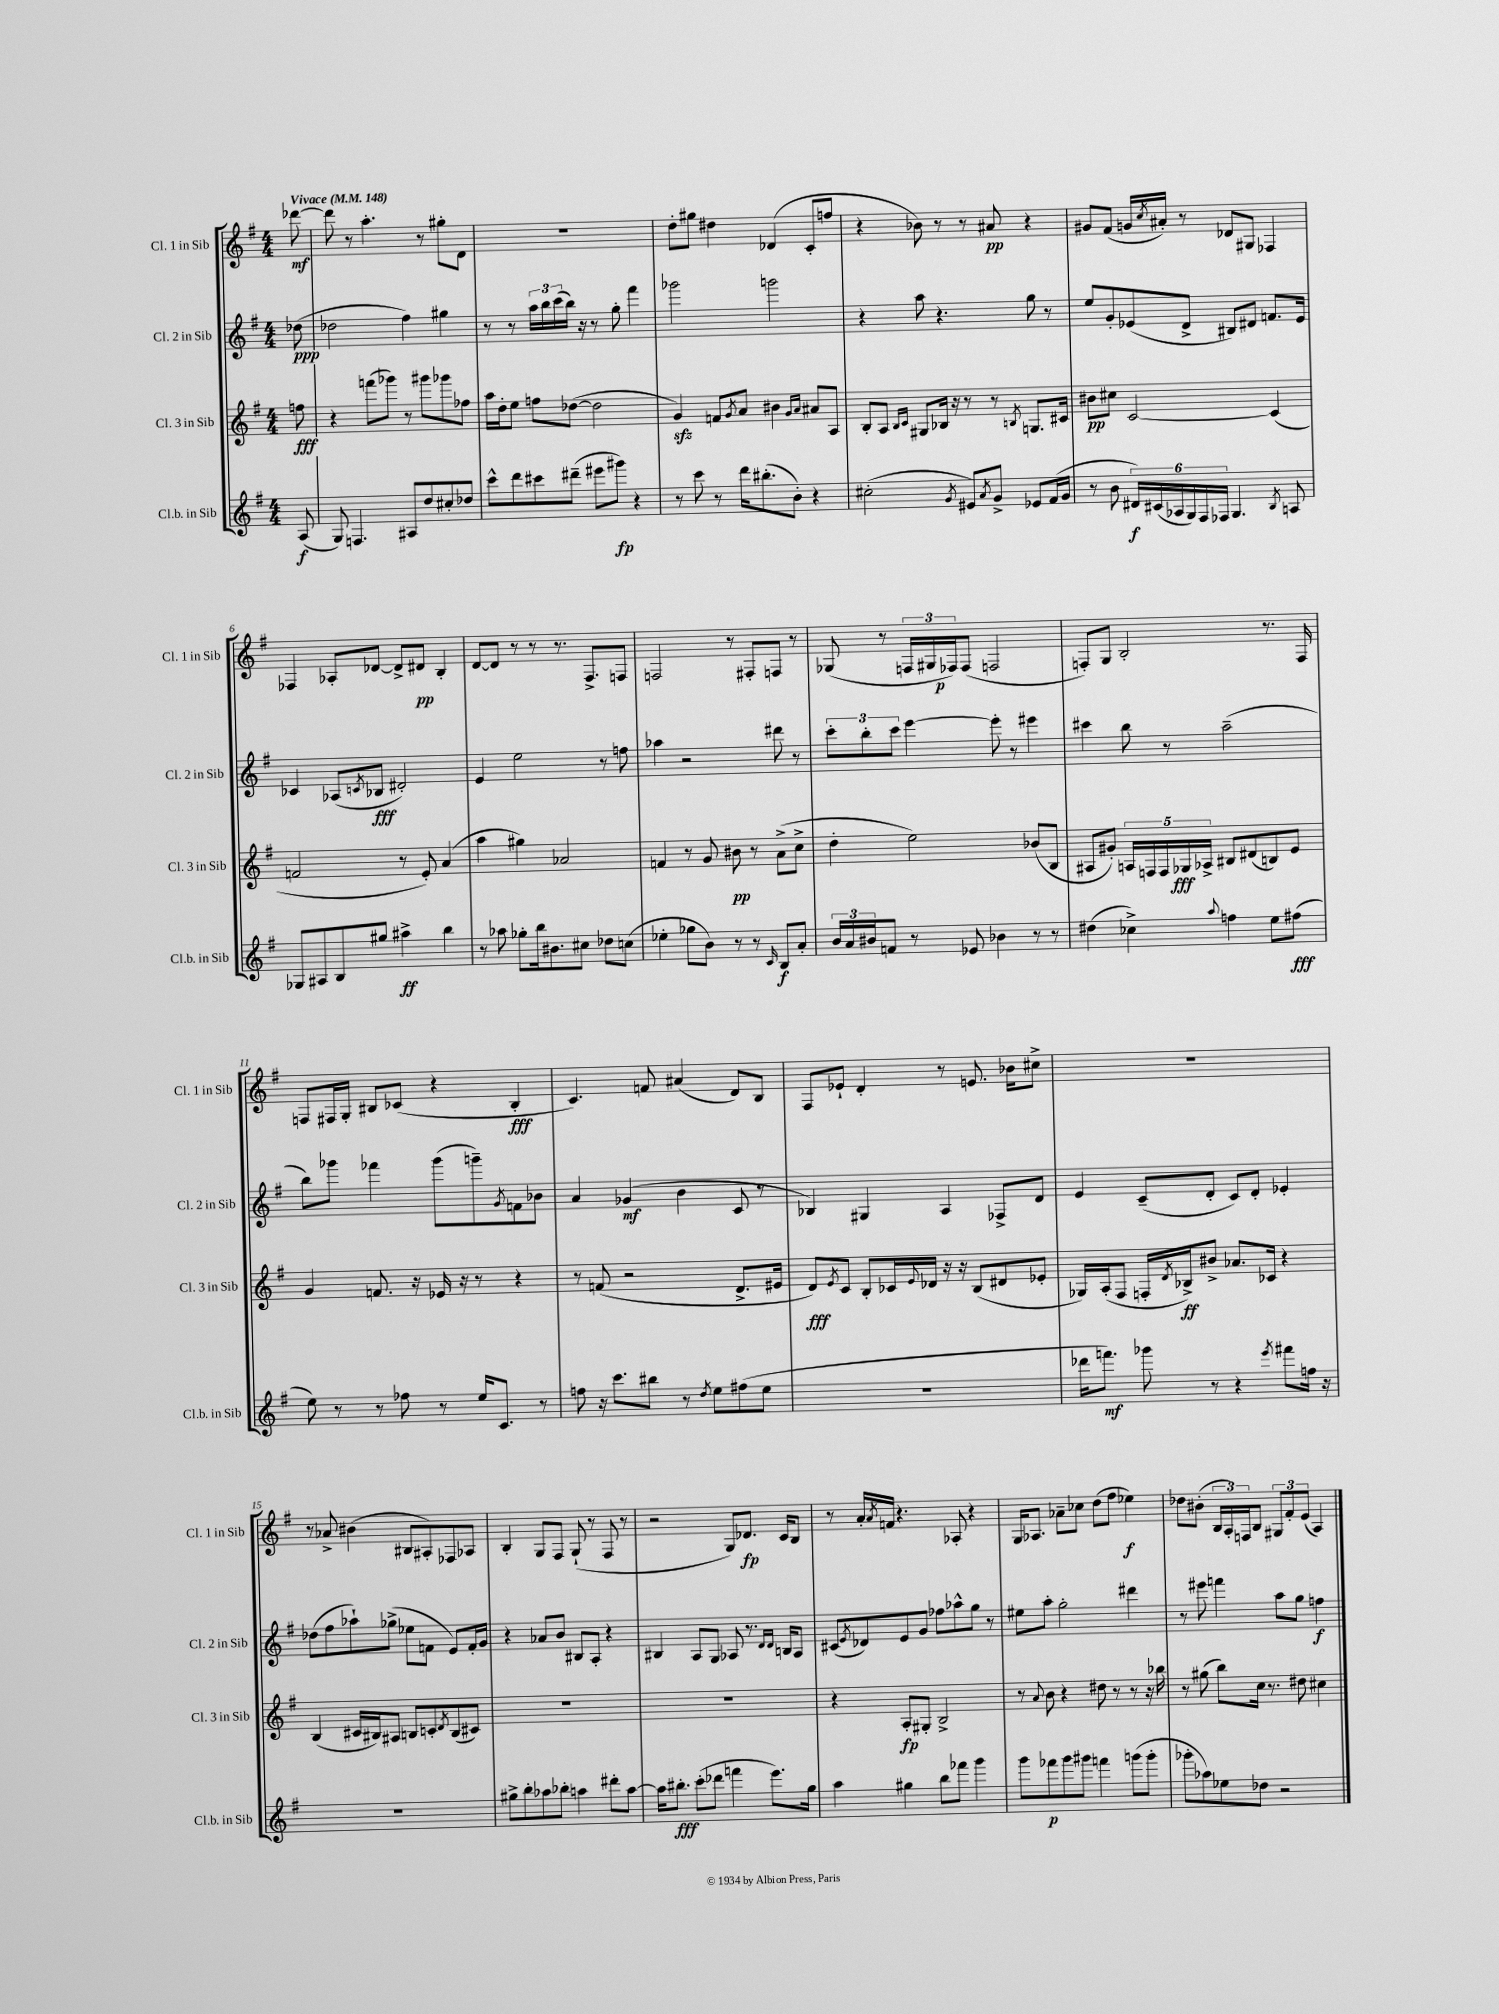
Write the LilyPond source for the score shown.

<<
\new StaffGroup <<
\new Staff = "s0" \with { instrumentName = "Cl. 1 in Sib" shortInstrumentName = "Cl. 1 in Sib" } {
    \clef treble \key g \major \numericTimeSignature \time 4/4 \partial 8 \tempo "Vivace" 4 = 148
    des'''8~\mf |
    des'''8 r8 a''4.-. r8 gis''8-. d'8 |
    R1 |
    d''8-. gis''8 dis''4 des'4( c'8-. f''8 |
    r4 bes'8) r8 r8 ais'8\pp r4 |
    gis'8 fis'8( g'16 \acciaccatura { c''8 } ais'16-.) r8 des'8 gis8 fes4 |
    fes4 aes8-. des'8~ des'8-> dis'8\pp b4-. |
    d'8~ d'8 r8 r8 r8. fis8.-> f8 |
    f2 r8 fis8-. f8 r8 |
    ges8( r8 \tuplet 3/2 { f16 gis16 fes16\p) } fes8( f2 |
    f8-.) g8 b2-. r8. f16 |
    f8 fis16 g16-. bis8 ces'8( r4 bis4-.\fff |
    c'4.) f'8 ais'4( d'8) b8 |
    fis8 ees'8-! d'4-. r8 e'8. bes'16 cis''8-> |
    R1 |
    r8 aes'8-> bis'4( bis8 ais8-.) fes8 aes8 |
    b4-. g8 fis8 g8-!( r8 fis8 r8 |
    r2 g8) des'8.\fp c'16 b8 |
    r8 a'16-. \acciaccatura { a'8 } f'16 r4. aes8-. r4 |
    g16 aes8. aes'8-- ces''8 d''8( fis''8 ees''4\f) |
    des''8 bis'8-.( \tuplet 3/2 { b16 a16-.) f16 } b8 \tuplet 3/2 { gis8 fis'8-. e'8( } a4) \bar "|." |
}
\new Staff = "s1" \with { instrumentName = "Cl. 2 in Sib" shortInstrumentName = "Cl. 2 in Sib" } {
    \clef treble \key g \major \numericTimeSignature \time 4/4 \partial 8
    des''8\ppp( |
    des''2 fis''4) gis''4 |
    r8 r8 \tuplet 3/2 { a''16 b''16 c'''16( } b''16) r16 r8 g''8-. fis'''4 |
    ges'''2 g'''2 |
    r4 a''8 r4. g''8 r8 |
    e''8 g'8-. ees'8( d'8-> bis8) dis'8 f'8. ees'16 |
    ces'4 aes8( \acciaccatura { c'8 } bes8\fff dis'2-.) |
    e'4 e''2 r8 f''8 |
    aes''4 r2 dis'''8 r8 |
    \tuplet 3/2 { c'''8-. b''8-. c'''8 } e'''4~ e'''8-. r8 eis'''4 |
    cis'''4 b''8 r8 a''2--( |
    b''8) ges'''8 fes'''4 ges'''8( g'''8--) \acciaccatura { g'8 } f'8 bes'8 |
    a'4 ges'4\mf( b'4 c'8 r8 |
    bes4) gis4 a4 fes8-> d'8 |
    e'4 c'8--( d'8-. c'8) d'8-. ees'4-. |
    des''8( fis''8 aes''8-!) ges''8->( ees''8 f'8 e'8) f'16-. g'16 |
    r4 aes'8 b'8 bis8 a8-. r4 |
    bis4 a8 g8 aes8 r8. \grace { d'16 d'16 } b16 aes8 |
    cis'8( \acciaccatura { e'8 } des'8) e'8 g'8 fes''8 aes''8-^ g''8 r8 |
    eis''8 a''8-. g''2-. dis'''4 |
    r8 eis'''8 f'''4 a''8 g''8 f''4\f \bar "|." |
}
\new Staff = "s2" \with { instrumentName = "Cl. 3 in Sib" shortInstrumentName = "Cl. 3 in Sib" } {
    \clef treble \key g \major \numericTimeSignature \time 4/4 \partial 8
    f''8\fff |
    r4 f'''8( ges'''8) r8 gis'''8 ges'''8 fes''8 |
    a''16 d''16-. e''8 f''8 des''8~( des''2 |
    g'4\sfz) f'8 \acciaccatura { g'8 } a'8 bis'4 \grace { g'16 a'16 } ais'8 a8 |
    b8-. a8 \grace { b16 c'16 } gis8 bes16 r16 r8 r8 \acciaccatura { b8 } g8. cis'16 |
    bis'8\pp cis''8 c'2~ c'4( |
    f'2 r8 e'8-.) a'4( |
    a''4 gis''4) aes'2 |
    f'4 r8 g'8 bis'8\pp r8 a'8->( c''8-> |
    d''4-. e''2) bes'8( b8 |
    ais8 gis'8-.) \tuplet 5/4 { a16 f16 f16 ges16\fff aes16-> } bis8 dis'8( b8) e'8 |
    g'4 f'8. r16 ees'16 r16 r8 r4 |
    r8 f'8( r2 d'8.-> eis'16 |
    d'8\fff) \acciaccatura { e'8 } c'8 b8-. ces'16 \appoggiatura { e'8 } des'16 r16 r16 b8( dis'8 ees'8-. |
    ges16) a16-.( fis8 f16-. \acciaccatura { d'8 } bes16->\ff) bis'8-> aes'8. ces'16 r4 |
    b4( cis'16 bis16) ais8 b8 c'8-. \acciaccatura { d'8 } b8( cis'8) |
    R1 |
    R1 |
    r4 a8-.\fp gis8-. b2-> |
    r8 \appoggiatura { a'8 } b'8 r4 dis''8 r8 r8 r16 bes''16 |
    r8 gis''8( b''8) c''16 r8. dis''8 cis''4 \bar "|." |
}
\new Staff = "s3" \with { instrumentName = "Cl.b. in Sib" shortInstrumentName = "Cl.b. in Sib" } {
    \clef treble \key g \major \numericTimeSignature \time 4/4 \partial 8
    a8\f( |
    g8) f4. ais8 d''8 cis''8-. des''8 |
    c'''8-^ d'''8 cis'''8 dis'''8--( eis'''8 gis'''8\fp) r4 |
    r8 c'''8 r8 d'''16 bis''8.-.( b'8-.) r4 |
    cis''2-.( \acciaccatura { g'8 } eis'8) \acciaccatura { a'8 } g'8-> ees'8 fis'16( g'16 |
    r8 b'8 \tuplet 6/4 { dis'16\f) cis'16( aes16 g16) fis16 fes16 } g4. \acciaccatura { b8 } a8 |
    ges8 ais8 b8 gis''8 ais''4->\ff b''4 |
    r8 aes''8 ges''8-. b''16 bis'8. cis''8 des''8 c''8( |
    ees''4-. ges''8 b'8) r8 r8 \grace { c'16 } b8\f a'8-. |
    \tuplet 3/2 { b'16 a'16 bis'16 } f'8 r8 ees'8 bes'4 r8 r8 |
    dis''4( ces''4->) \appoggiatura { a''8 } f''4 e''8 fis''8\fff( |
    e''8) r8 r8 fes''8 r8 e''16 c'8. r8 |
    f''8 r16 c'''8. bis''8 r8 \acciaccatura { d''8 } e''8 fis''8( e''8 |
    R1 |
    des'''16 f'''8.\mf) ges'''8 r8 r4 \acciaccatura { e'''8 } fis'''8 f''16 r16 |
    R1 |
    gis''8-> b''8-. aes''8 bes''8-. a''4 dis'''8-. a''8~ |
    a''16 bis''8.-.\fff c'''8-.( des'''8 f'''4 e'''8.) g''16 |
    a''4 gis''4 b''8 fes'''8 g'''4 |
    g'''8 fes'''8\p g'''8 gis'''8 f'''4 g'''8( g'''8-. |
    ges'''8-. aes''8) ees''8 des''8 r2 \bar "|." |
}
>>
>>
